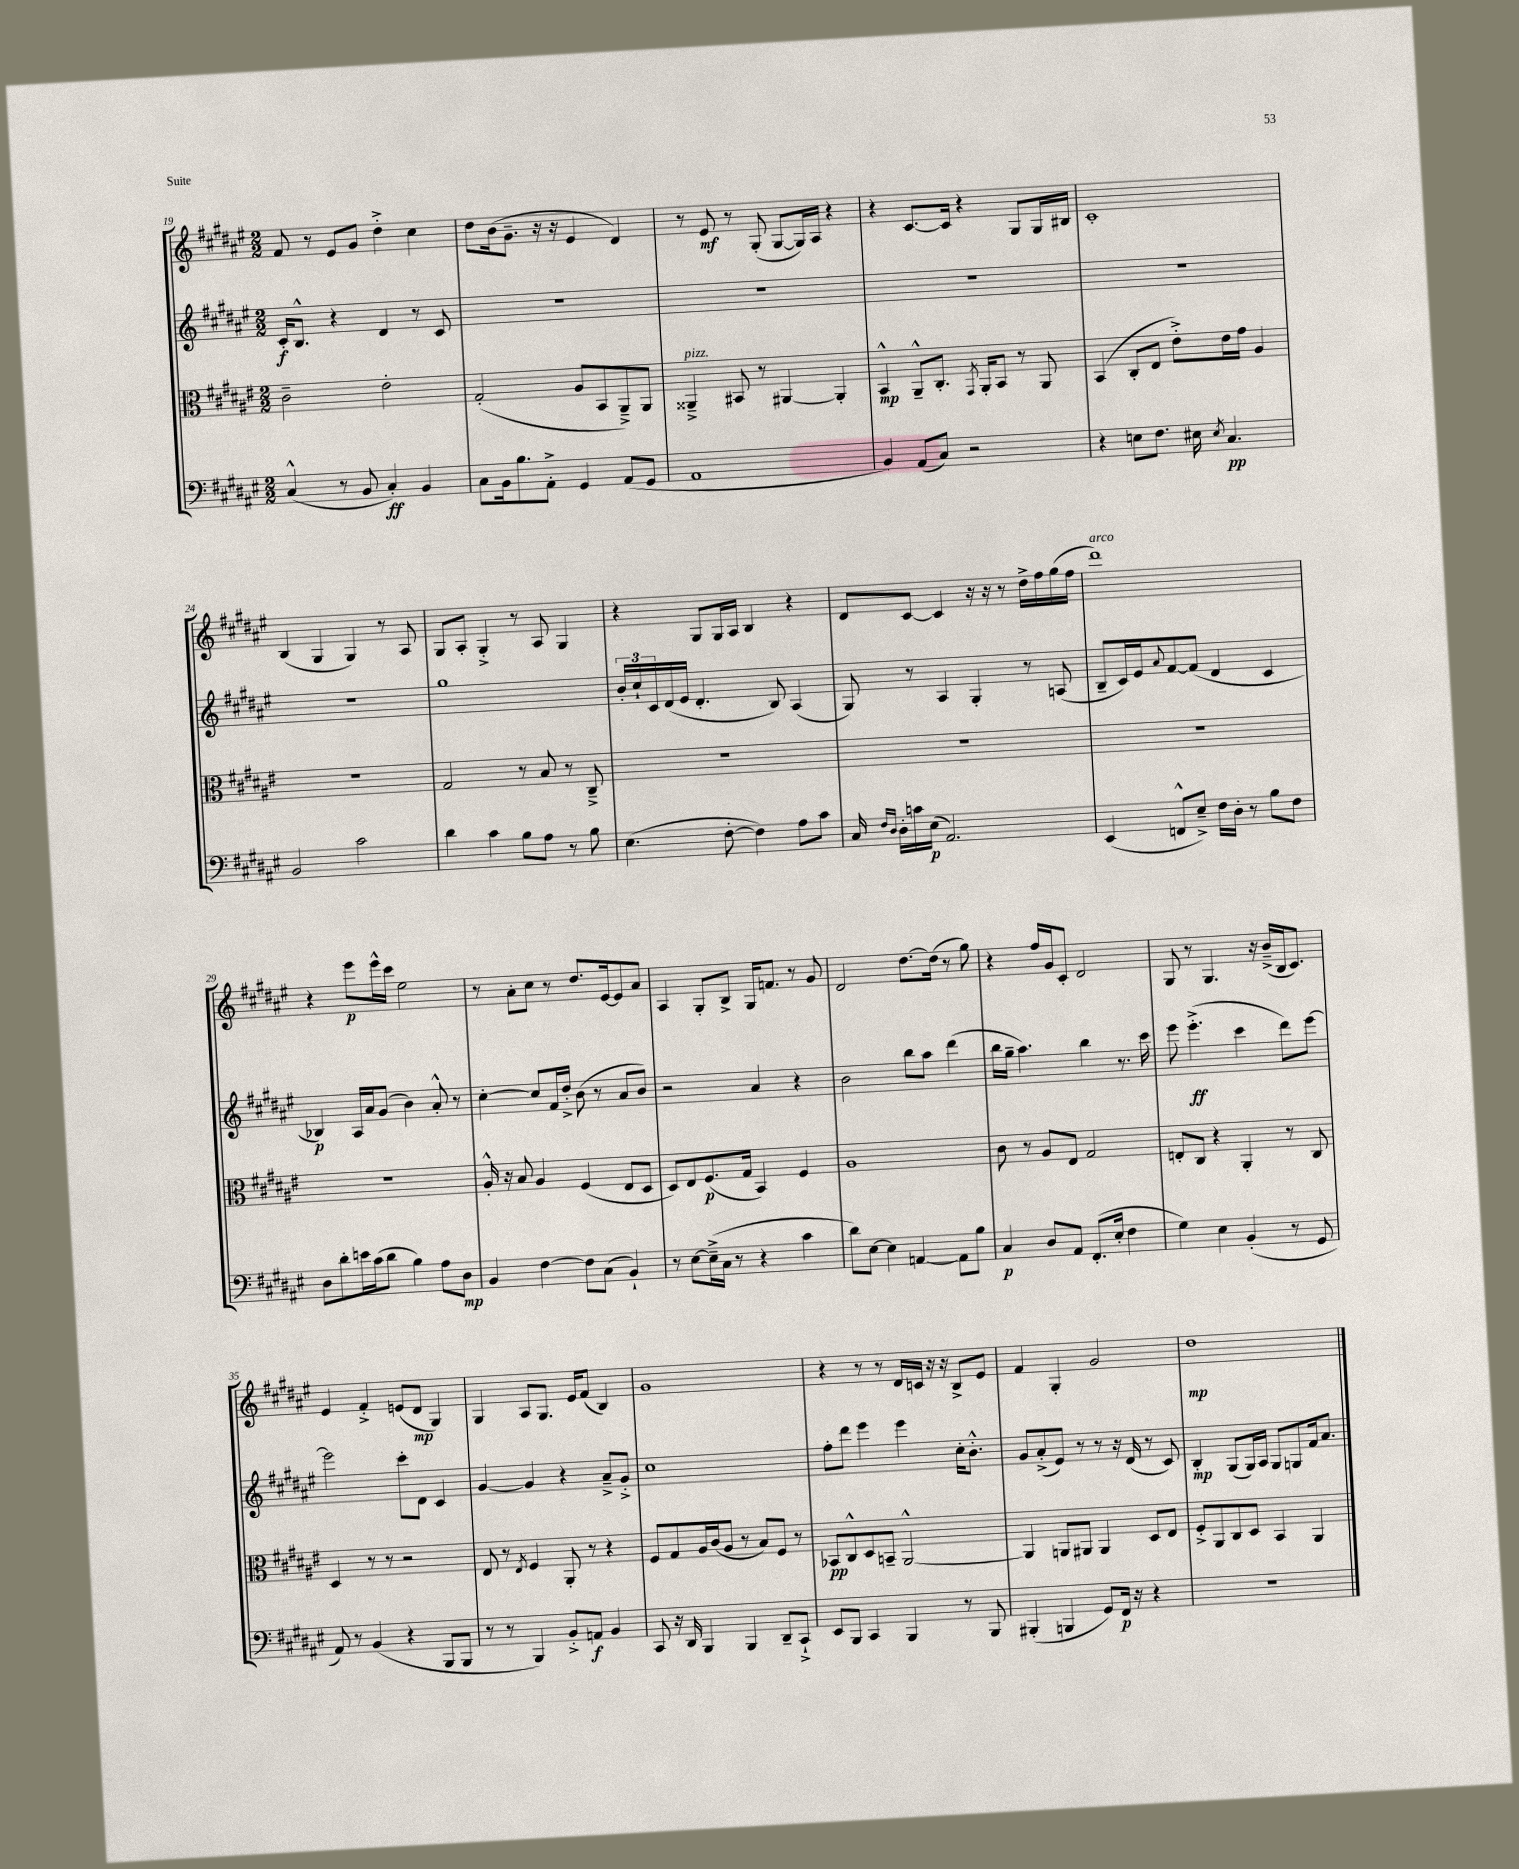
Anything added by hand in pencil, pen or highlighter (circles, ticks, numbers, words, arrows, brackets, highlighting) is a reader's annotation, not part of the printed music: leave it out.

**kern	**kern	**kern	**kern
*staff4	*staff3	*staff2	*staff1
*clefF4	*clefC3	*clefG2	*clefG2
*k[f#c#g#d#a#e#]	*k[f#c#g#d#a#e#]	*k[f#c#g#d#a#e#]	*k[f#c#g#d#a#e#]
*M2/2	*M2/2	*M2/2	*M2/2
(4C#^^	2c#~	16c#'	8f#
.	.	8.B^^	.
.	.	.	8r
8r	.	4r	8e#
8BB	.	.	8g#
4C#')	2e#'	4d#	4dd#'^
4BB	.	8r	4cc#
.	.	8c#	.
=	=	=	=
8C#	(2G#'	1r	8dd#
16BB	.	.	(16b
8.B	.	.	8.g#~
8AA#'^	.	.	16r
.	.	.	16r
4GG#	8A#	.	4e#
.	8BB	.	.
(8AA#	8AA#~^)	.	4d#)
8GG#	8AA#	.	.
=	=	=	=
1AA#	4AA##~^	1r	8r
.	.	.	8e#
.	8BB#	.	8r
.	8r	.	(8G#'
.	[4AA#	.	[8G#
.	.	.	16G#])
.	.	.	16A#
.	4AA#']	.	4r
=	=	=	=
4BB)	4BB^^	1r	4r
(8AA#	8AA#~^^	.	[8.c#
8C#)	8.C#'	.	.
.	.	.	16c#]
2r	.	.	4r
.	8qGG#	.	.
.	16AA#'	.	.
.	8BB	.	.
.	8r	.	8G#
.	8AA#	.	16G#
.	.	.	16B#
=	=	=	=
4r	(4BB	1r	1c#'
8E	8C#'	.	.
8.F#	8E#	.	.
.	8e#'^)	.	.
16E#	.	.	.
8qE#	.	.	.
4.C#	16e#	.	.
.	16g#	.	.
.	4A#	.	.
=	=	=	=
2BB	1r	1r	(4B
.	.	.	4G#
2c#	.	.	4G#)
.	.	.	8r
.	.	.	8A#
=	=	=	=
4d#	2G#	1gg#	8G#
.	.	.	8A#'
4c#	.	.	4G#'^
8B	8r	.	8r
8A#	8B	.	8A#
8r	8r	.	4G#
8B	8C#~^	.	.
=	=	=	=
(4.E#	1r	24b'	4r
.	.	24cc#`	.
.	.	24c#	.
.	.	(16d#	.
.	.	16e#	.
.	.	4.d#'	8G#
[8F#'	.	.	16G#
.	.	.	16A#
4F#])	.	.	4B
.	.	8B)	.
8A#	.	(4A#	4r
8c#	.	.	.
=	=	=	=
16C#	1r	8G#)	8d#
16qqF#	.	.	.
16qqD#	.	.	.
16D#'	.	.	.
16c	.	8r	[8c#
(16E#	.	.	.
2.AA#)	.	4A#	4c#]
.	.	4G#'	16r
.	.	.	16r
.	.	.	8r
.	.	8r	16dd#^
.	.	.	16ff#
.	.	(8A	(16gg#
.	.	.	16ff#
=	=	=	=
(4EE#	1r	8B~	1ddd#)
.	.	16c#)	.
.	.	16e#	.
.	.	8qqa#	.
8FF^^	.	[8f#	.
8E#~^)	.	(8f#]	.
16F#	.	4d#	.
16D#'	.	.	.
8r	.	.	.
8B	.	4c#	.
8F#	.	.	.
=	=	=	=
8D#	1r	4B-)	4r
8d#'	.	.	.
16e	.	16A#	8eee#
(16c#	.	16a#	.
8d#	.	(8g#	16eee#^^
.	.	.	16ccc#
4B)	.	4b)	2ee#
8A#	.	8a#'^^	.
8D#	.	8r	.
=	=	=	=
4BB	16A#'^^	[4cc#'	8r
.	16r	.	.
.	8B	.	8a#'
[4F#	4A#	8cc#]	8cc#
.	.	16f#	8r
.	.	16dd#'^	.
8F#]	(4F#	(8b	8.dd#
(8C#	.	8r	.
.	.	.	[16e#
4BB`)	8E#	8a#	8e#]
.	8D#	8b)	8a#
=	=	=	=
8r	8D#)	2r	4A#
[8E#	8E#	.	.
(16E#~^]	(8.F#	.	8G#'
16C#	.	.	.
8r	.	.	8B^
.	16G#	.	.
4r	4BB)	4a#	16G#
.	.	.	8.f
4c#	4F#	4r	8r
.	.	.	8g#
=	=	=	=
8d#)	1A#	2b	2d#
[8E#	.	.	.
4E#]	.	.	.
[4AA	.	8bb	[8.dd#
.	.	8aa#	.
.	.	.	(16dd#]
8AA]	.	(4ddd#	8r
8B	.	.	8gg#)
=	=	=	=
4C#	8c#	16bb	4r
.	.	16gg#~	.
.	8r	4.aa#)	.
8D#	8A#	.	16ff#
.	.	.	16g#
8AA#	8E#	.	8c#'
(8.FF#'	2G#	4bb	2d#
16E#'	.	.	.
4F#	.	8.r	.
.	.	16ccc#	.
=	=	=	=
4G#)	8E'	8eee#	8G#
.	8C#	(4.eee#'^	8r
4E#	4r	.	4.G#
(4BB'	4AA#'	4ccc#	.
.	.	.	16r
.	.	.	(16b~^
8r	8r	8ddd#)	16B
.	.	.	8.c#)
8GG#	8C#	[8eee#	.
=	=	=	=
8AA#)	4D#	2eee#]	4e#
8r	.	.	.
(4BB	8r	.	4f#'^
.	8r	.	.
4r	2r	8ccc#'	(8e
.	.	8d#	8d#
8BBB	.	4c#	4G#)
8BBB	.	.	.
=	=	=	=
8r	8E#	[4g#	4G#
8r	8r	.	.
.	8qE#	.	.
4BBB)	4F#	4g#]	8A#
.	.	.	8.G#
8BB'^	8AA#'	4r	.
.	.	.	16e#
8AA	8r	.	(8f#
4BB	4r	8a#~^	4B)
.	.	8g#'^	.
=	=	=	=
8CC#	8F#	1cc#	1g#
16r	8G#	.	.
16DD#	.	.	.
4BBB	16A#	.	.
.	(16c#	.	.
.	8A#	.	.
4BBB	8r	.	.
.	8B)	.	.
8DD#~	8F#	.	.
8CC#`^	8r	.	.
=	=	=	=
8EE#	8BB-	8ff#'	4r
8BBB	8C#^^	8ddd#	.
4CC#	8D#	4eee#	8r
.	8BB~	.	8r
4BBB	[2AA#^^	4eee#	16d#
.	.	.	16c
.	.	.	16r
.	.	.	16r
8r	.	16cc#'	8B^
.	.	8.b'^^	.
8BBB	.	.	8e#
=	=	=	=
(4BBB#'	4AA#]	8g#	4f#
.	.	(8a#'^	.
4BBB	8AA	8e#)	4G#'
.	8AA#	8r	.
8GG#)	4AA#	8r	2g#
16FF#	.	16r	.
16r	.	(16d#	.
4r	8D#	8r	.
.	8E#	8c#)	.
=	=	=	=
1r	8F#'^	4B'	1dd#
.	8AA#	.	.
.	8C#	(8G#	.
.	8D#	16G#)	.
.	.	16A#	.
.	4BB	8G#	.
.	.	8G	.
.	4AA#	16f#	.
.	.	8.a#	.
==	==	==	==
*-	*-	*-	*-
